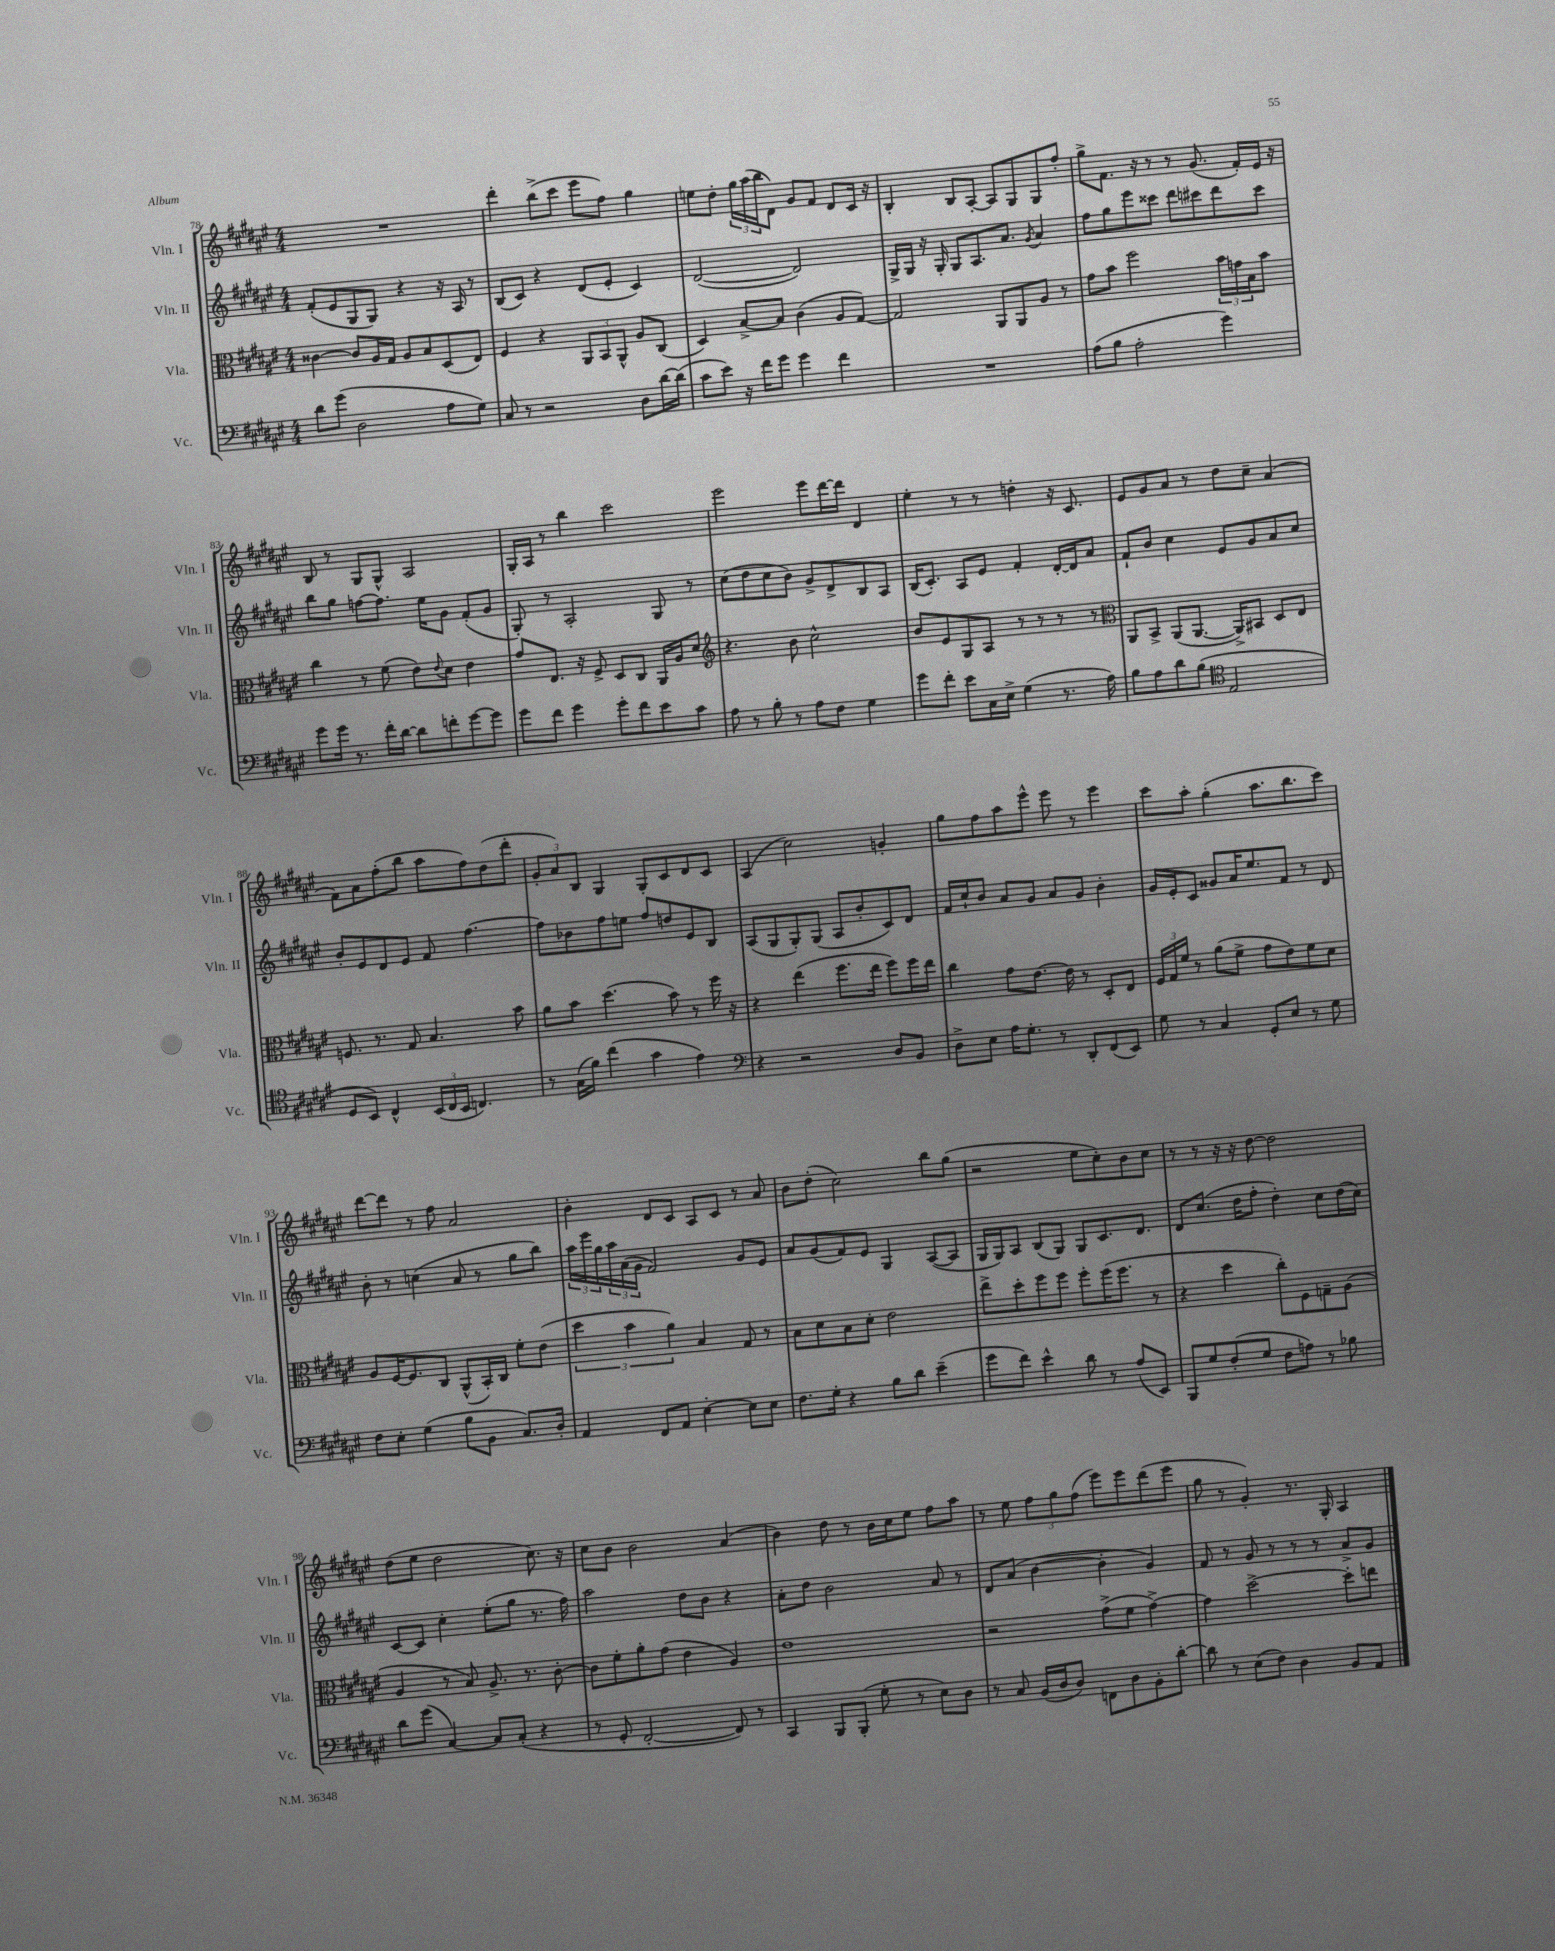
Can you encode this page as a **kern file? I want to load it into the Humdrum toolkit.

**kern	**kern	**kern	**kern
*staff4	*staff3	*staff2	*staff1
*clefF4	*clefC3	*clefG2	*clefG2
*k[f#c#g#d#a#e#]	*k[f#c#g#d#a#e#]	*k[f#c#g#d#a#e#]	*k[f#c#g#d#a#e#]
*M4/4	*M4/4	*M4/4	*M4/4
8d#	[4c##	(8f#'	1r
(8g#	.	8e#	.
2D#	8c##]	8G#	.
.	16A#	8G#)	.
.	16G#	.	.
.	8A#	4r	.
.	8B	.	.
8A#	(8D#	16r	.
.	.	16A#	.
8G#)	8E#)	8r	.
=	=	=	=
8C#	4F#	(8B	4ddd#'
8r	.	8c#)	.
2r	4r	4r	(8bb^
.	.	.	8ccc#
.	12AA#	(8d#	8eee#
.	12BB	.	.
.	.	8e#'	8ff#)
.	12AA#^^	.	.
8D#	8A#	4c#)	4gg#
[16d#	(8C#	.	.
(16d#]	.	.	.
=	=	=	=
8c#	4D#)	([2d#	8ee
8e#)	.	.	8dd#'
16r	[8B^	.	24gg#
.	.	.	(24aa#
16f#	.	.	.
.	.	.	24bb
8g#	8B]	.	8d#)
4g#	(4c#	2d#])	8g#
.	.	.	8f#
4f#	8A#	.	8d#
.	[8G#)	.	16c#
.	.	.	16r
=	=	=	=
1r	2G#]	16G#^	4B'
.	.	16G#	.
.	.	16r	.
.	.	16G#'	.
.	.	8G#	8B
.	.	8.A#	[8A#'
.	8AA#	.	8A#]
.	.	8.a#	.
.	8AA#	.	8G#
.	.	8qg#	.
.	8A#	4a#	8G#
.	8r	.	8ff#'
=	=	=	=
(8A#	8g#	8ff#	8gg#^
8B	8b	8gg#	8.f#
2A#'	2ff#	8eee#	.
.	.	.	16r
.	.	8ccc##	8r
.	.	8ddd#	8r
.	.	8ccc#	(8.g#
4g#)	24b	8ddd#	.
.	24g	.	.
.	.	.	16f#')
.	24B	.	.
.	8b	8ccc#	16e#
.	.	.	16r
=	=	=	=
8g#	4cc#	8bb	8B
16g#	.	8gg#	8r
8.r	.	.	.
.	8r	[8ff	8G#
16f#'	(8f#	8.ff]	8G#^^
[16d#	.	.	.
8d#]	8e#)	.	2A#
.	.	16ee#	.
.	8qqe#	.	.
8f'	8d#	8g#	.
[8g#	4e#	(8f#'	.
8g#]	.	8g#	.
=	=	=	=
8g#	8g#	8G#')	16G#'
.	.	.	16A#
8f#	8.E#	8r	8r
4g#	.	2A#'	4bb
.	16r	.	.
.	8F#^	.	.
8g#'	8D#	.	2ccc#
8f#	8C#	.	.
8e#	16AA#	8G#	.
.	16A#	.	.
8c#	8d#	8r	.
=	=	=	=
*	*clefG2	*	*
8A#	4.r	(8cc#	2eee#
8r	.	8dd#	.
8B'	.	8cc#	.
8r	8b	8b)	.
8A#	2cc#^^	8g#^	8eee#
8F#	.	8d#^	[16ddd#
.	.	.	16ddd#]
4G#	.	8B	4d#
.	.	8A#	.
=	=	=	=
8g#	8b	(16B	4ee#'
.	.	8.c#')	.
8f#'	8e#	.	.
8e#	8G#	8A#	8r
16C#	8A#	8e#	8r
16E#^	.	.	.
(4G#	8r	4f#'	4dd'
.	8r	.	.
8.r	8r	[16d#'	16r
.	.	16d#]	8.c#
.	8r	8a#	.
16A#)	.	.	.
=	=	=	=
*	*clefC3	*	*
8B	8AA#	8f#`	8e#
8A#	8BB^	8b	8g#
8d#	(8AA#	4cc#	8a#
(8B	[8.AA#	.	8r
*clefC4	*	*	*
2E#	.	8e#	8dd#
.	16AA#^])	.	.
.	8BB#	8g#	8cc#~
.	8D#	8a#	(4a#
.	8E#	8cc#	.
=	=	=	=
8D#	8.F	8b'	8f#)
8BB)	.	8e#	8a#
.	8.r	.	.
4C#^^	.	8d#	(8ff#'
.	8G#	8e#	8bb
(24BB	4.B	8f#	8aa#
24C#	.	.	.
24BB	.	.	.
4.C)	.	[4.ff#	8ff#)
.	.	.	(8dd#
.	8b	.	8ddd#'
=	=	=	=
8r	8a#	8ff#]	12g#'
.	.	.	12a#)
(16G#	8b	8b-	.
.	.	.	12B
16f#)	.	.	.
(4cc#	(4.dd#	8ff#	4G#
.	.	8ee	.
4g#	.	8ff#	8G#'
.	8b)	8dd	8c#
4e#)	8r	8e#	8d#
.	16ff#	8B	8c#
.	16r	.	.
=	=	=	=
*clefF4	*	*	*
4r	4r	(8A#	(4A#
.	.	8G#	.
2r	(4ee#	8G#')	2cc#)
.	.	(8G#	.
.	8.ff#	8A#	.
.	.	8b'	.
.	16ee#	.	.
8D#	8ff#)	8c#)	4g'
8BB	16ff#	8d#	.
.	16ee#	.	.
=	=	=	=
8D#^	4cc#	16f#	8gg#
.	.	16cc#`	.
8E#	.	8b	8ff#
16A#	8g#	8a#	8aa#
8.G#'	.	.	.
.	[8.e#	8g#	8eee#^^
8r	.	8a#	8eee#
.	16e#]	.	.
8DD#'	8r	8g#	8r
(8FF#	8D#'	4b'	4eee#
8EE#)	8E#	.	.
=	=	=	=
8G#	24F#	16g#	8ccc#
.	24G#	.	.
.	.	16e#'	.
.	24f#	.	.
8r	8r	8c#	8aa#'
4C#	(8a#	8g##	(4gg#'
.	8f#^	16a#	.
.	.	8.ee#	.
8GG#'	8g#	.	8.aa#
8E#	8e#)	8f#	.
.	.	.	8.bb
8r	8f#	8r	.
8G#	8d#	8d#	8ccc#)
=	=	=	=
8F#	8A#	8b'	[8ddd#
8E#'	[16F#	8r	8ddd#]
.	8.F#]	.	.
(4G#	.	(4cc	8r
.	8C#	.	8ff#
8B	(8AA#^^	8a#	2a#
8BB	16BB')	8r	.
.	16C#	.	.
8.C#)	8f#'	8gg#	.
.	(8e#	8bb)	.
16D#'	.	.	.
=	=	=	=
4AA#	6dd#	24aa#	4b'
.	.	24eee#	.
.	.	24gg#	.
.	.	24aa#	.
.	6b	(24a#	.
.	.	24g#	.
8FF#	.	2f#)	8d#
.	6a#)	.	.
8AA#	.	.	8c#
[4E#'	4B	.	8A#
.	.	.	8c#
8E#]	8G#	8g#	8r
8E#	8r	8e#	8a#
=	=	=	=
8.F#	8B	8a#	8b
.	8d#	(8g#	(8dd#'
16G#'	.	.	.
4r	8B	8f#)	2cc#)
.	8d#'	8e#	.
8B	2e#	4G#	.
8d#	.	.	.
(4e#~	.	([8A#	8bb
.	.	8A#]	(8gg#
=	=	=	=
8g#	8ee#^	16G#	2r
.	.	16G#)	.
8f#)	8dd#'	8A#	.
4e#^^	8ff#	(8B	.
.	8ff#	8G#)	.
8d#	8ff#'	8G#	8ee#
8r	(16ff#	8.c#	8cc#')
.	8.ff#	.	.
(8A#	.	.	8b
.	.	8.d#	.
8EE#)	8r	.	8cc#
=	=	=	=
8BBB	4r	8d#	8r
8G#	.	(8.cc#	8r
(8F#'	4dd#	.	16r
.	.	16dd#	16r
8G#	.	8ff#'	[8dd#
8F#	8cc#')	4dd#')	2dd#]
8A)	8F#	.	.
8r	8G~	8cc#	.
8B-	(8A#	(16dd#	.
.	.	16cc#)	.
=	=	=	=
8d#	4A#	[8c#	(8dd#
(8g#	.	8c#]	8ee#
[4C#)	8r	4cc#'	2dd#
.	8B)	.	.
8C#]	8.A#^	(8ee#'	.
(8C#'	.	8gg#	.
.	8.r	.	.
4r	.	8.r	8.cc#)
.	[8c#'	.	.
.	.	16ff#)	16r
=	=	=	=
8r	8c#]	2aa#	8cc#
8GG#'	8f#'	.	8b
[2FF#'	8a#'	.	2b
.	(8g#	.	.
.	4e#	8dd#	.
.	.	8b	.
8FF#])	4A#)	4r	(4a#
8r	.	.	.
=	=	=	=
4CC#	1e#	8a#'	4b)
.	.	8dd#	.
8BBB	.	2b	8dd#
(8BBB'	.	.	8r
8G#'	.	.	16b
.	.	.	16cc#
8r	.	.	8ee#
8E#)	.	8a#	8ff#
8D#	.	8r	8aa#
=	=	=	=
8r	2r	8d#	8r
8C#	.	(8a#	8ee#
(16BB	.	[4b	12ff#
16D#	.	.	.
.	.	.	12gg#
8D#)	.	.	.
.	.	.	(12ff#
8FF	(8g#^	4b']	8eee#)
8D#	8f#	.	8eee#
8BB'	[4g#^)	4g#)	(8ddd#
[8d#'	.	.	8eee#
=	=	=	=
8d#]	4g#]	8f#	8gg#
8r	.	8r	8r
(8E#	[2dd#^	8g#	4g#')
8F#)	.	8r	.
4D#	.	8r	8.r
.	.	8r	.
.	.	.	16G#'
8BB	8dd#']	8a#^	4A#
8AA#	8ee	8g#	.
==	==	==	==
*-	*-	*-	*-
